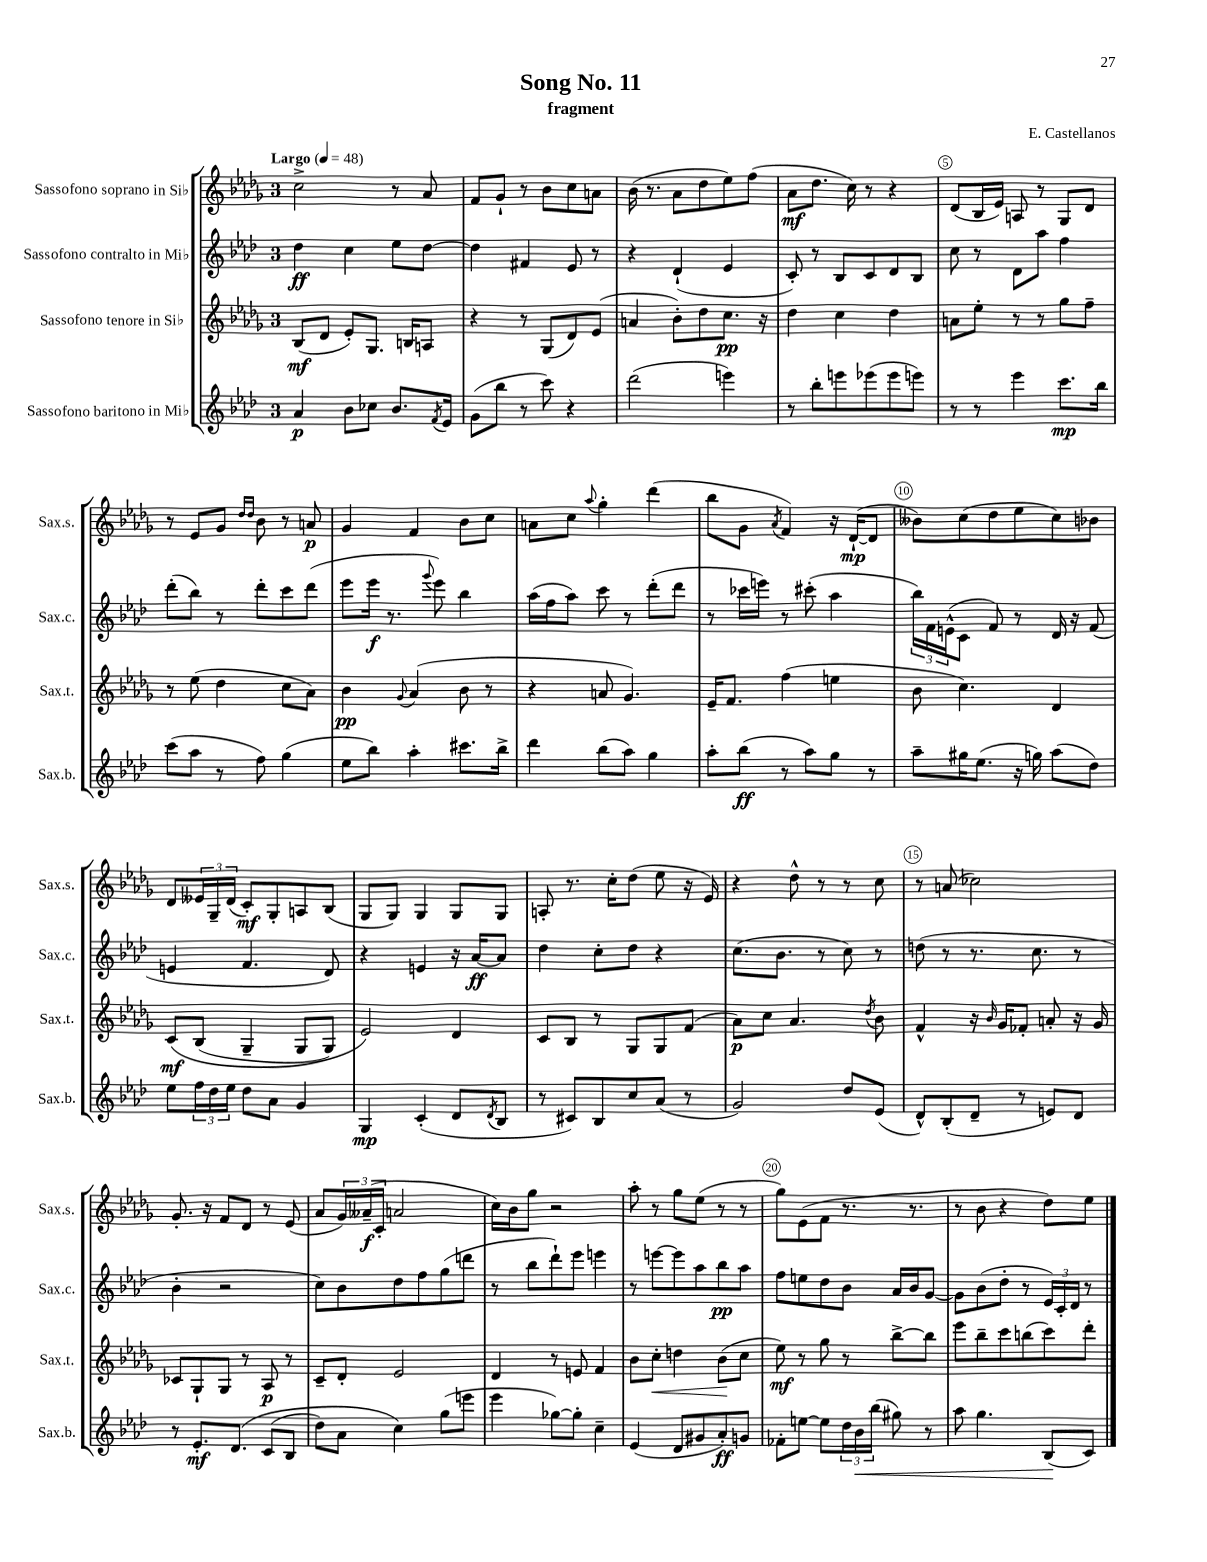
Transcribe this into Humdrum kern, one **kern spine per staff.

**kern	**kern	**kern	**kern
*staff4	*staff3	*staff2	*staff1
*clefG2	*clefG2	*clefG2	*clefG2
*k[b-e-a-d-]	*k[b-e-a-d-g-]	*k[b-e-a-d-]	*k[b-e-a-d-g-]
*M3/4	*M3/4	*M3/4	*M3/4
*MM48	*MM48	*MM48	*MM48
4a-	(8B-	4dd-	2cc^
.	8d-	.	.
8b-	8e-')	4cc	.
8cc-	8.G-	.	.
8.b-	.	8ee-	8r
.	16B	.	.
.	8A	[8dd-	8a-
8qf	.	.	.
16e-	.	.	.
=	=	=	=
(8g	4r	4dd-]	8f
8bb-	.	.	8g-`
8r	8r	4f#	8r
8ccc)	(8G-	.	8b-
4r	8d-)	8e-	8cc
.	(8e-	8r	8a
=	=	=	=
(2ddd-	4a	4r	(16b-
.	.	.	8.r
.	8b-')	(4d-`	8a-
.	8dd-	.	8dd-
4eee)	8.cc	4e-	8ee-)
.	.	.	(8ff
.	16r	.	.
=	=	=	=
8r	4dd-	8c')	8a-
8bb-'	.	8r	8.dd-
8eee	4cc	8B-	.
.	.	.	16cc)
(8eee-	.	8c	8r
8eee-	4dd-	8d-	4r
8eee)	.	8B-	.
=	=	=	=
8r	8a	8cc	(8d-
8r	8ee-'	8r	16B-
.	.	.	16e-)
4eee-	8r	8d-	8A
.	8r	8aa-	8r
8.ccc	8gg-	4ff	8G-
.	8ff~	.	8d-
16bb-	.	.	.
=	=	=	=
(8ccc	8r	(8ddd-'	8r
8aa-	(8ee-	8bb-)	8e-
8r	4dd-	8r	8g-
.	.	.	16qqdd-
.	.	.	16qqdd-
8ff)	.	8ddd-'	8b-
(4gg	8cc	8ccc	8r
.	8a-)	(8ddd-	8a
=	=	=	=
8ee-	4b-	8eee-	4g-
8bb-)	.	16eee-	.
.	.	8.r	.
.	8qqg-	.	.
4aa-'	(4a-	.	4f
.	.	8qqggg	.
.	.	8eee-)	.
8.ccc#	8b-	4bb-	8b-
.	8r	.	8cc
16bb-^	.	.	.
=	=	=	=
4ddd-	4r	(16aa-	8a
.	.	16ff	.
.	.	8aa-)	8cc
.	.	.	8qqaa-
(8bb-	8a	8ccc	4gg-'
8aa-)	4.g-)	8r	.
4gg	.	(8ddd-'	(4ddd-
.	.	8ddd-	.
=	=	=	=
8aa-'	16e-~	8r	8bb-
.	8.f	.	.
(8bb-	.	16ccc-	8g-
.	.	16eee)	.
.	.	.	8qa-
8r	(4ff	8r	4f)
8aa-)	.	(8ccc#'	.
8gg	4ee	4aa-	16r
.	.	.	([16d-`
8r	.	.	8d-]
=	=	=	=
8aa-~	8b-	24bb-)	8b--)
.	.	24f	.
.	.	(24e^^	.
16gg#	4.cc)	8c	(8cc
(8.ee-	.	.	.
.	.	8f)	8dd-
16r	.	8r	8ee-
16gg)	.	.	.
(8aa-	4d-	16d-	8cc)
.	.	16r	.
8dd-)	.	(8f	8b-
=	=	=	=
8ee-	&(8c	4e	8d-
24ff	(8B-	.	24e--
24dd-	.	.	24G-~
24ee-	.	.	(24d-
8dd-	4G-~	4.f	8c')
8a-	.	.	8G-'
4g	8G-	.	8A
.	8G-)	8d-)	(8B-
=	=	=	=
4G	2e-&)	4r	8G-
.	.	.	8G-)
(4c'	.	4e	4G-
8d-	4d-	16r	8G-
.	.	[16a-	.
8qd-	.	.	.
8B-	.	8a-]	8G-
=	=	=	=
8r	8c	4dd-	8A'
8c#)	8B-	.	8.r
8B-	8r	8cc'	.
.	.	.	16cc'
8cc	8G-	8dd-	(8dd-
(8a-	8G-	4r	8ee-
8r	(8f	.	16r
.	.	.	16e-)
=	=	=	=
2g)	8a-)	(8.cc	4r
.	8cc	.	.
.	.	8.b-	.
.	4.a-	.	8dd-^^
.	.	8r	8r
8dd-	.	8cc)	8r
.	8qdd-	.	.
(8e-	8b-	8r	8cc
=	=	=	=
8d-^^)	4f^^	(8dd	8r
(8B-'	.	8r	(8a
8d-~	16r	8.r	2cc-)
.	16qqb-	.	.
.	16g-	.	.
8r	8f-'	.	.
.	.	8.cc	.
8e)	8a'	.	.
8d-	16r	8r	.
.	16g-	.	.
=	=	=	=
8r	8c-	4b-'	8.g-'
8.e-'	8G-`	.	.
.	.	.	16r
.	8G-	2r	8f
&(8.d-	.	.	.
.	8r	.	8d-
(8c	8A-	.	8r
8B-	8r	.	(8e-
=	=	=	=
8dd-)	8c~	8cc)	8a-
8a-	8d-'	8b-	24g-)
.	.	.	(24a--~
.	.	.	24c'
4cc&)	2e-	8dd-	2a
.	.	8ff	.
(8gg	.	(8gg	.
8eee	.	8ddd	.
=	=	=	=
4eee-	4d-	8r	16cc)
.	.	.	16b-
.	.	8bb-	8gg-
[8gg-)	8r	8ddd-`)	2r
8gg-']	8e	8eee-	.
4cc~	4f	4eee	.
=	=	=	=
(4e-	8b-	8r	8aa-'
.	8cc'	[8eee	8r
8d-	4dd	8eee]	8gg-
8g#	.	8aa-	(8ee-
8a-')	(8b-	8bb-	8r
8g	8cc	8aa-	8r
=	=	=	=
8f-'	8ee-)	8ff	8gg-)
[8ee	8r	8ee	(8e-
8ee]	8gg-	8dd-	8f
24dd-	8r	8b-	8.r
24b-	.	.	.
(24bb-	.	.	.
8gg#)	[8bb-^	16a-	.
.	.	16b-	8.r
8r	8bb-]	[8g	.
=	=	=	=
8aa-	8eee-	8g]	8r
4.gg	8bb-~	(8b-	8b-
.	8ccc	8dd-'	4r
.	(8bb	8r	.
(8B-	8ccc)	24e-)	8dd-)
.	.	24c'	.
.	.	24d-	.
8c)	8ddd-'	8r	8ee-
==	==	==	==
*-	*-	*-	*-
